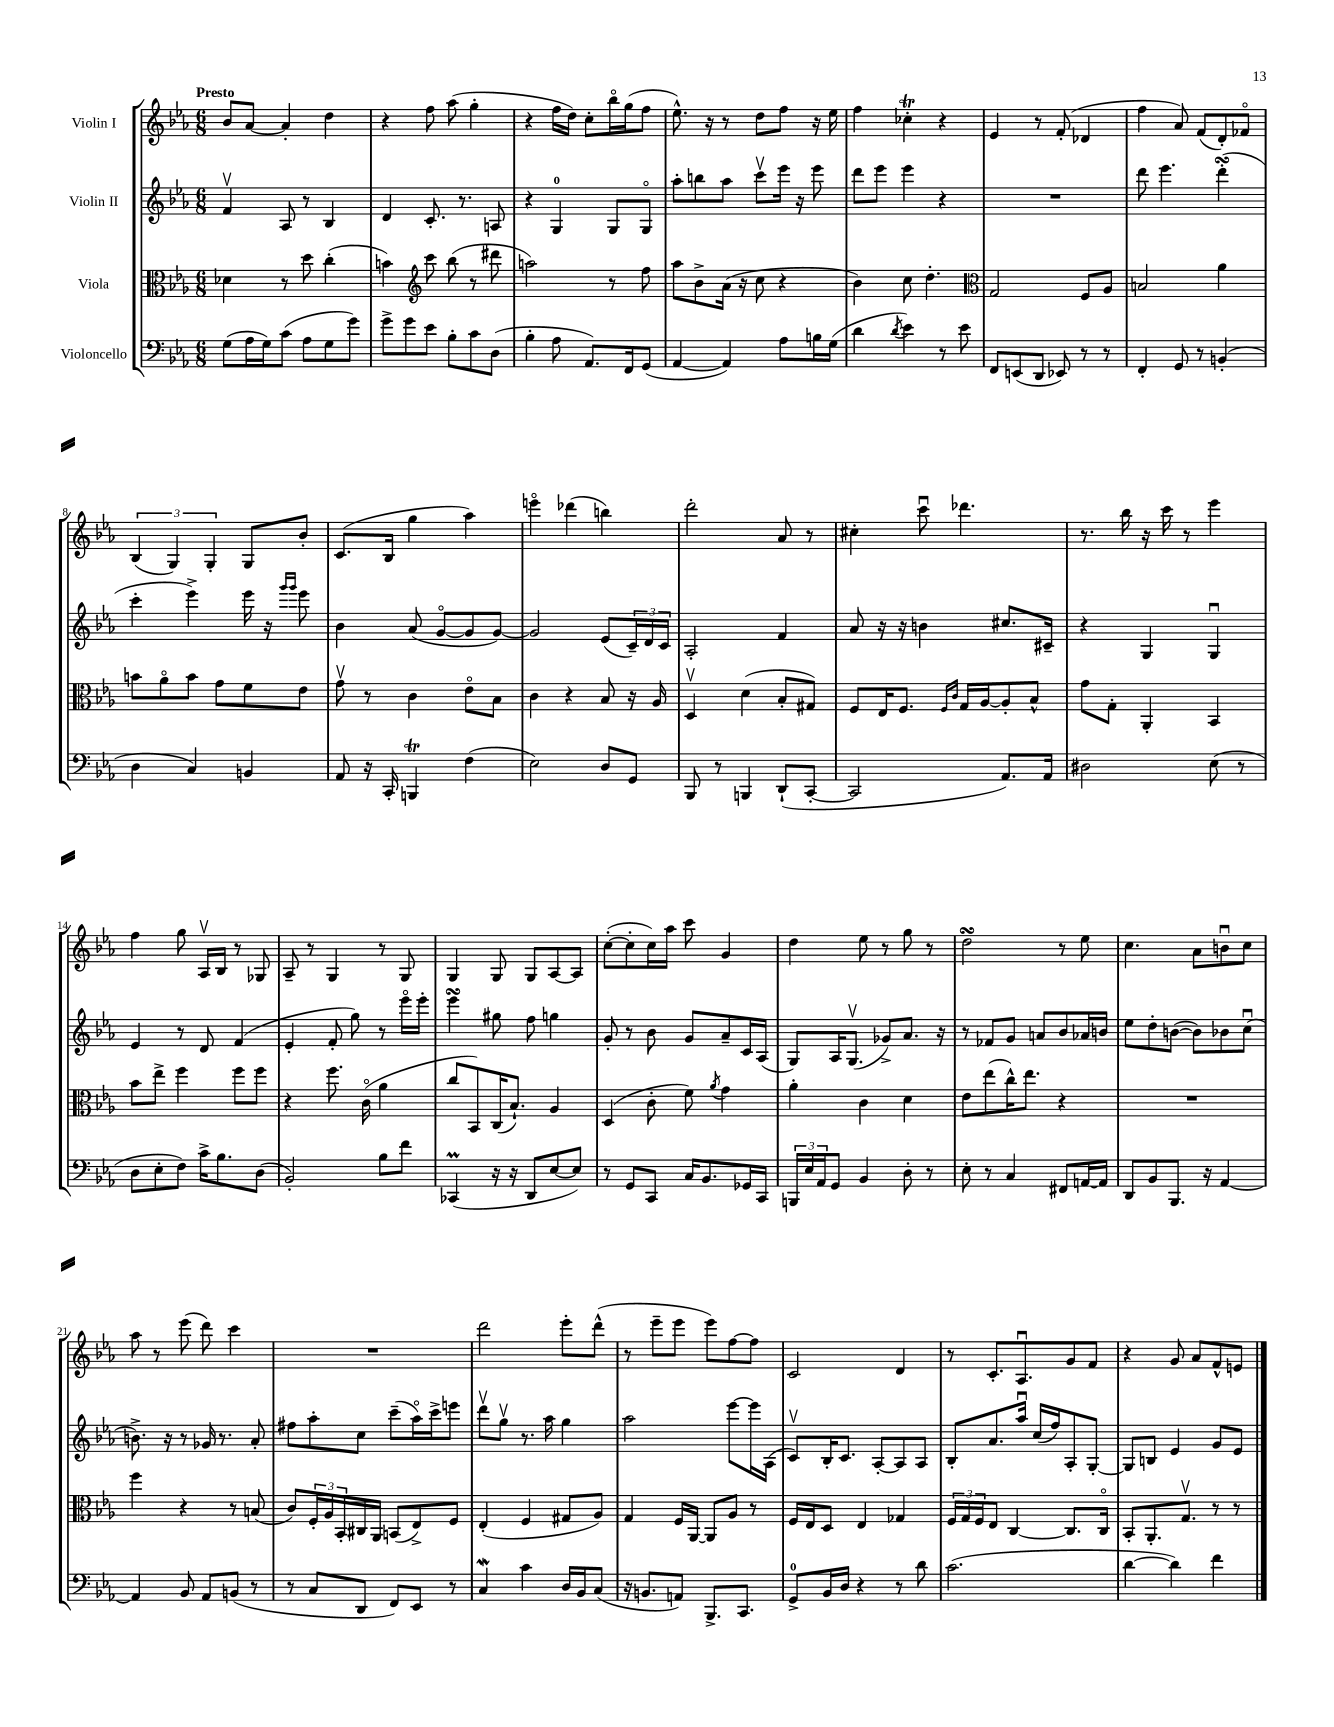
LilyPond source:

<<
\new StaffGroup <<
\new Staff = "s0" \with { instrumentName = "Violin I" } {
    \clef treble \key ees \major \numericTimeSignature \time 6/8 \tempo "Presto"
    bes'8 aes'8~ aes'4-. d''4 |
    r4 f''8 aes''8( g''4-. |
    r4 f''16 d''16) c''8-. bes''16\flageolet g''16( f''8 |
    ees''8.-^) r16 r8 d''8 f''8 r16 ees''16 |
    f''4 ces''4-.\trill r4 |
    ees'4 r8 f'8-.( des'4 |
    f''4 aes'8) f'8( d'8-.) fes'8\flageolet |
    \tuplet 3/2 { bes4( g4) g4-. } g8 bes'8-. |
    c'8.( bes16 g''4 aes''4) |
    e'''4\flageolet des'''4( b''4) |
    d'''2-. aes'8 r8 |
    cis''4-. c'''8\downbow des'''4. |
    r8. bes''16 r16 c'''16 r8 ees'''4 |
    f''4 g''8 aes16\upbow bes16 r8 ges8 |
    aes8-- r8 g4 r8 g8 |
    g4 g8 g8 aes8~ aes8 |
    c''8~-.( c''8-. c''16) aes''16 c'''8 g'4 |
    d''4 ees''8 r8 g''8 r8 |
    d''2\turn r8 ees''8 |
    c''4. aes'8 b'8\downbow c''8 |
    aes''8 r8 ees'''8( d'''8) c'''4 |
    R2. |
    d'''2 ees'''8-. d'''8-^( |
    r8 ees'''8-- ees'''8 ees'''8) f''8~ f''8 |
    c'2 d'4 |
    r8 c'8.-. aes8.\downbow g'8 f'8 |
    r4 g'8 aes'8 f'8-^ e'8 \bar "|." |
}
\new Staff = "s1" \with { instrumentName = "Violin II" } {
    \clef treble \key ees \major \numericTimeSignature \time 6/8
    f'4\upbow aes8 r8 bes4 |
    d'4 c'8.-. r8. a8 |
    r4 g4-0 g8 g8\flageolet |
    aes''8-. b''8 aes''8 c'''8\upbow ees'''16 r16 ees'''8 |
    d'''8 ees'''8 ees'''4 r4 |
    R2. |
    d'''8 ees'''4. d'''4-.\turn( |
    c'''4-. ees'''4->) ees'''16 r16 \grace { g'''16 g'''16 } ees'''8 |
    bes'4 aes'8( g'8~\flageolet g'8 g'8~) |
    g'2 ees'8( \tuplet 3/2 { c'16--) d'16 c'16 } |
    aes2-. f'4 |
    aes'8 r16 r16 b'4 cis''8. cis'16-- |
    r4 g4 g4\downbow |
    ees'4 r8 d'8 f'4( |
    ees'4-. f'8-. g''8) r8 ees'''16\flageolet ees'''16-. |
    ees'''4\turn gis''8 f''8 g''4 |
    g'8-. r8 bes'8 g'8 aes'8-- c'16 aes16( |
    g8) aes16 g8.\upbow( ges'8->) aes'8. r16 |
    r8 fes'8 g'8 a'8 bes'8 aes'16 b'16 |
    ees''8 d''8-. b'8~( b'8) bes'8 c''8\downbow( |
    b'8.->) r16 r8 ges'16 r8. aes'8-. |
    fis''8 aes''8-. c''8 c'''8--( aes''16\flageolet) c'''16-> e'''8 |
    d'''8\upbow g''8\upbow r8. aes''16 g''4 |
    aes''2 ees'''8~ ees'''16 aes16( |
    c'8\upbow) bes16-. c'8. aes8~-. aes8 aes8 |
    bes8-. aes'8. aes''16\downbow c''16( f''16) aes8-. g8~-. |
    g8 b8 ees'4 g'8 ees'8 \bar "|." |
}
\new Staff = "s2" \with { instrumentName = "Viola" } {
    \clef alto \key ees \major \numericTimeSignature \time 6/8
    des'4 r8 d''8 c''4-.( |
    b'4) \clef treble c'''8 bes''8( r8 dis'''8 |
    a''2) r8 f''8 |
    aes''8 bes'8-> aes'16( r16 c''8 r4 |
    bes'4) c''8 d''4.-. |
    \clef alto g2 f8 aes8 |
    b2 aes'4 |
    b'8 aes'8\flageolet b'8 g'8 f'8 ees'8 |
    g'8\upbow r8 c'4 ees'8\flageolet bes8 |
    c'4 r4 bes8 r16 aes16 |
    d4\upbow d'4( bes8-. gis8) |
    f8 ees16 f8. \grace { f16 c'16 } g16 aes16~ aes8-. bes8-^ |
    g'8 g8-. aes,4-. bes,4 |
    bes'8 ees''8-> f''4 f''8 f''8 |
    r4 f''8. c'16\flageolet( aes'4 |
    c''8 bes,8) c16( bes8.-!) aes4 |
    d4( c'8-. f'8) \acciaccatura { aes'8 } g'4 |
    aes'4-. c'4 d'4 |
    ees'8 ees''8( c''16-^) ees''8. r4 |
    R2. |
    f''4 r4 r8 b8( |
    c'8) \tuplet 3/2 { f16-. aes16 bes,16-. } cis16 aes,16 b,8( ees8->) f8 |
    ees4-.( f4 gis8 aes8) |
    g4 f16 aes,16~ aes,8 aes8 r8 |
    f16 ees16 d8 ees4 ges4 |
    \tuplet 3/2 { f16 g16 f16 } ees8 c4~ c8. c16\flageolet |
    bes,8-. aes,8.-. g8.\upbow r8 r8 \bar "|." |
}
\new Staff = "s3" \with { instrumentName = "Violoncello" } {
    \clef bass \key ees \major \numericTimeSignature \time 6/8
    g8( aes16 g16) c'8( aes8 g8 g'8) |
    g'8-> g'8 ees'8 bes8-. c'8 d8( |
    bes4-. aes8 aes,8.) f,16 g,8( |
    aes,4~ aes,4) aes8 b16 g16( |
    d'4 \acciaccatura { d'8 } ees'4) r8 ees'8 |
    f,8 e,8( d,8 ees,8) r8 r8 |
    f,4-. g,8 r8 b,4-.( |
    d4 c4) b,4 |
    aes,8 r16 c,16-. b,,4\trill f4( |
    ees2) d8 g,8 |
    bes,,8 r8 b,,4 d,8-!( c,8~-. |
    c,2 aes,8.) aes,16 |
    dis2 ees8( r8 |
    d8 ees8-. f8) c'16-> bes8. d8( |
    bes,2-.) bes8 f'8 |
    ces,4\prall( r16 r16 d,8 ees8~ ees8) |
    r8 g,8 c,8 c16 bes,8. ges,16 c,16 |
    \tuplet 3/2 { b,,16 ees16 aes,16 } g,8 bes,4 d8-. r8 |
    ees8-. r8 c4 fis,8 a,16~ a,16 |
    d,8 bes,8 bes,,8. r16 aes,4~ |
    aes,4 bes,8 aes,8 b,8( r8 |
    r8 c8 d,8 f,8) ees,8 r8 |
    c4\mordent c'4 d16 bes,16 c8( |
    r16 b,8. a,8) bes,,8.-> c,8. |
    g,8-0-> bes,16 d16 r4 r8 d'8 |
    c'2.( |
    d'4~ d'4) f'4 \bar "|." |
}
>>
>>
